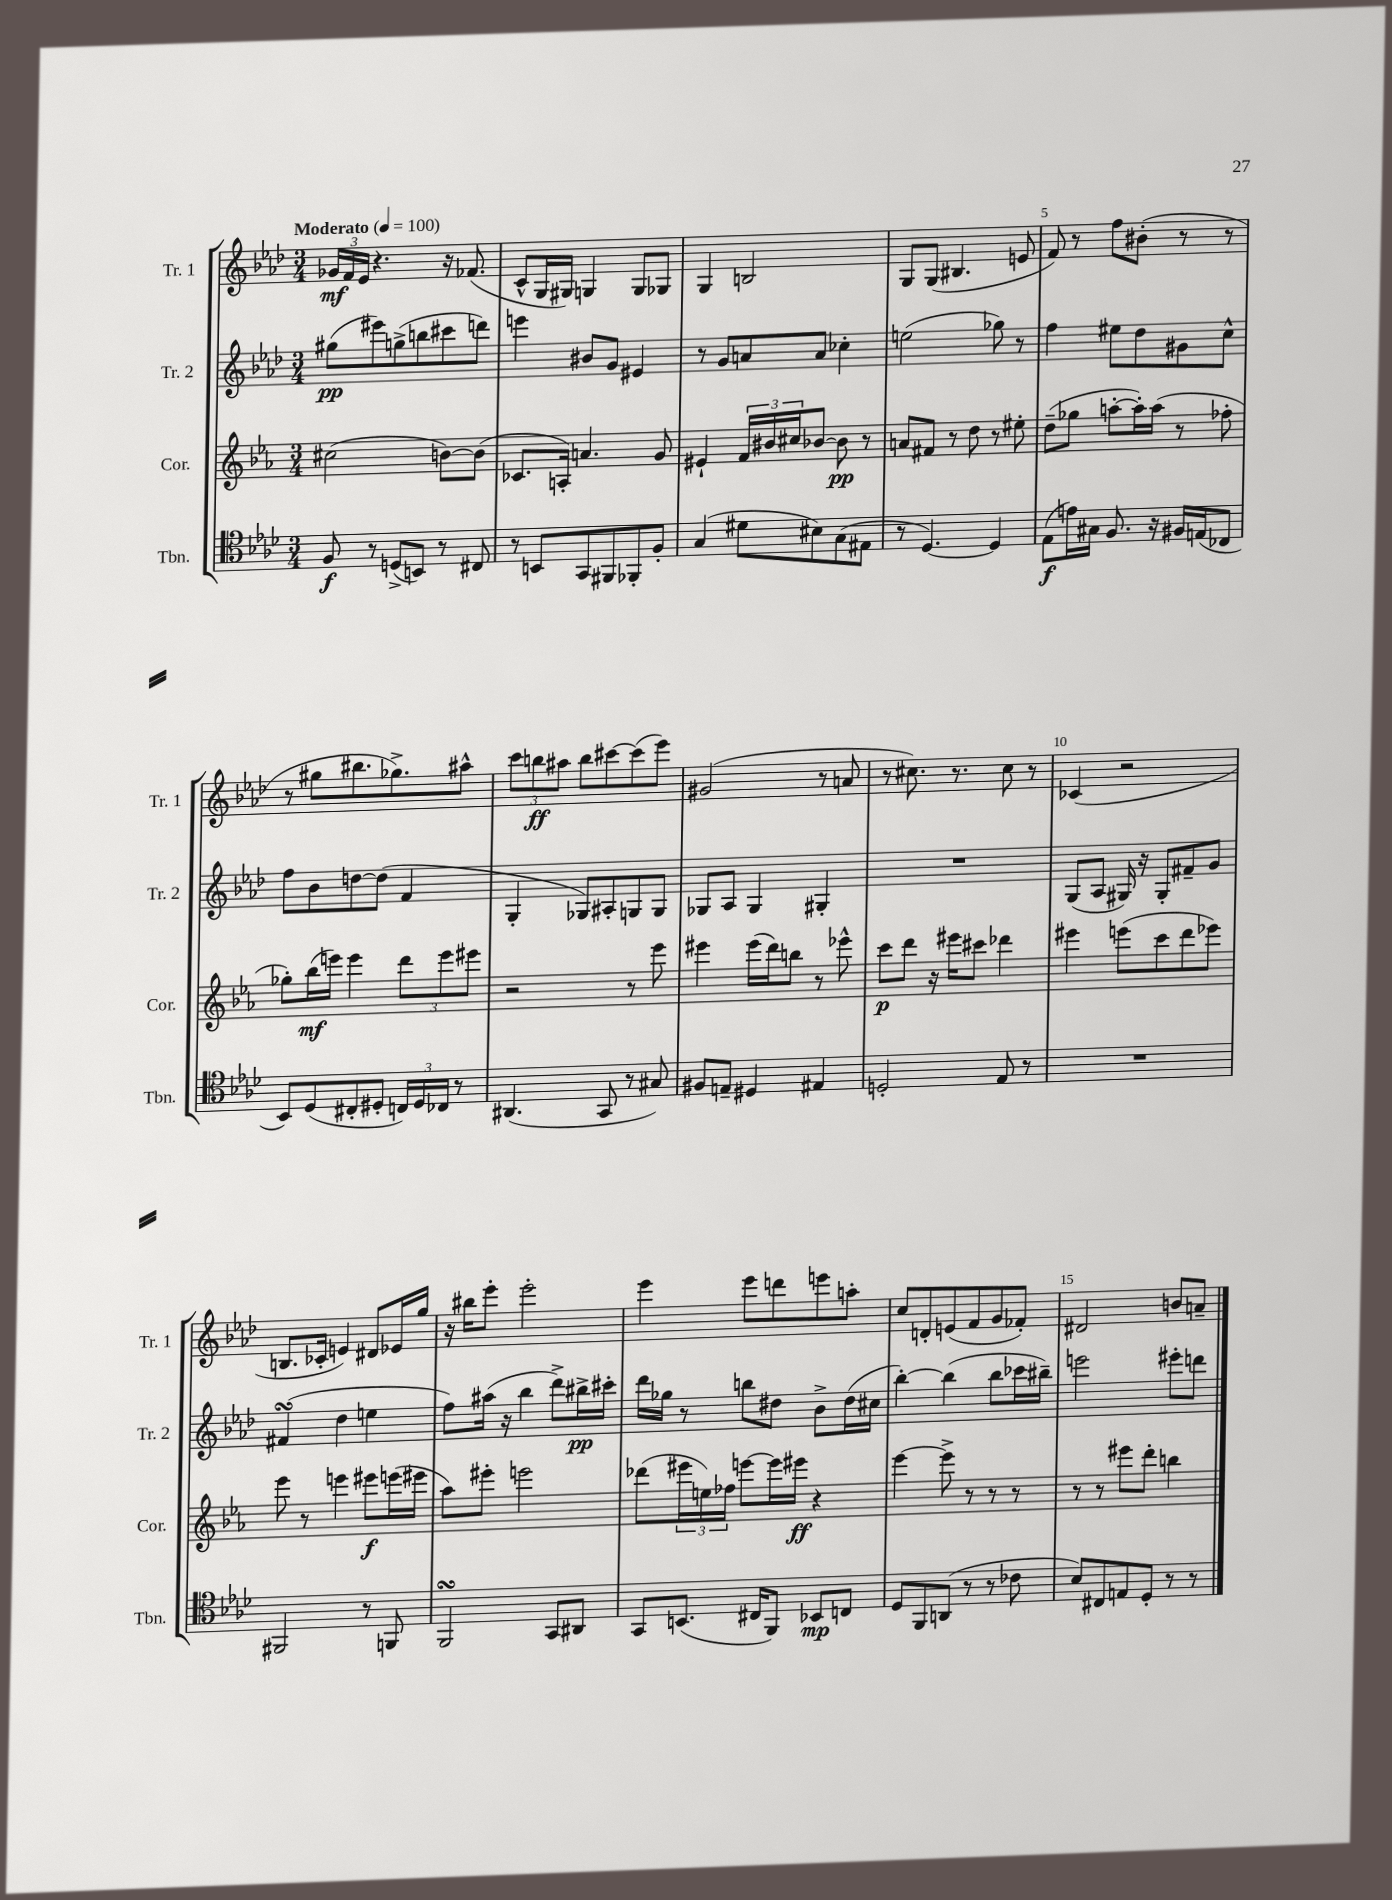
<<
\new StaffGroup <<
\new Staff = "s0" \with { instrumentName = "Tr. 1" shortInstrumentName = "Tr. 1" } {
    \clef treble \key aes \major \numericTimeSignature \time 3/4 \tempo "Moderato" 4 = 100
    \tuplet 3/2 { ges'16\mf f'16 ees'16 } r4. r16 fes'8.( |
    c'8-^ g16 gis16) g4 g8 ges8 |
    g4 b2 |
    g8 g8( bis4. e'8 |
    f'8) r8 f''8 bis'8-.( r8 r8 |
    r8 gis''8 bis''8. ges''8.->) ais''8-^ |
    \tuplet 3/2 { c'''8 b''8\ff ais''8 } b''8 cis'''8~ cis'''8( ees'''8) |
    gis'2( r8 a'8 |
    r8 cis''8.) r8. cis''8 r8 |
    ces'4( r2 |
    b8. ces'16-. e'4) dis'8 ees'16 g''16 |
    r16 bis''16 ees'''8-. ees'''2-. |
    ees'''4 ees'''8 d'''8 e'''8 a''8-. |
    c''8 d'8-. e'8( f'8 g'8 fes'8-.) |
    dis'2 b'8 a'8-- \bar "|." |
}
\new Staff = "s1" \with { instrumentName = "Tr. 2" shortInstrumentName = "Tr. 2" } {
    \clef treble \key aes \major \numericTimeSignature \time 3/4
    gis''8\pp( eis'''8) g''8->( b''8 cis'''8 d'''8) |
    e'''4 bis'8 g'8 eis'4 |
    r8 g'8 a'8 a'8 ces''4-. |
    e''2( ges''8) r8 |
    f''4 eis''8 des''8 gis'8 c''8-^ |
    f''8 bes'8 d''8~ d''8( f'4 |
    g4-. ges8) ais8-. g8 g8 |
    ges8 aes8 ges4 gis4-. |
    R2. |
    g8( aes8 gis16) r16 gis8-. fis'8-- g'8 |
    fis'4\turn( des''4 e''4 |
    f''8) ais''16( r16 bes''4 des'''8->) bis''16->\pp cis'''16-. |
    des'''16 ges''16 r8 b''8 dis''8 bes'8-> dis''16( cis''16 |
    bes''4~-.) bes''4( bes''8 ces'''16 bis''16--) |
    e'''2 eis'''8-. d'''8 \bar "|." |
}
\new Staff = "s2" \with { instrumentName = "Cor." shortInstrumentName = "Cor." } {
    \clef treble \key ees \major \numericTimeSignature \time 3/4
    cis''2( b'8~) b'8( |
    ces'8. a16-.) a'4. g'8 |
    eis'4-! \tuplet 3/2 { f'16 bis'16 cis''16 } bes'8~ bes'8\pp r8 |
    a'8 fis'8 r8 d''8 r8 eis''8-. |
    d''8--( ges''8 a''8~-. a''16-.) a''16( r8 fes''8-. |
    ges''8-.) bes''16\mf( e'''16) e'''4 \tuplet 3/2 { d'''8 e'''8 eis'''8 } |
    r2 r8 ees'''8 |
    eis'''4 eis'''16( d'''16) b''8 r8 ees'''8-^ |
    c'''8\p d'''8 r16 eis'''16 cis'''8 des'''4 |
    eis'''4 e'''8( c'''8 d'''8 ees'''8) |
    ees'''8 r8 e'''4 eis'''8\f e'''16( eis'''16 |
    aes''8) eis'''8-. e'''2 |
    des'''8( \tuplet 3/2 { eis'''16 e''16) fes''16 } e'''8~ e'''16 eis'''16\ff r4 |
    ees'''4~ ees'''8-> r8 r8 r8 |
    r8 r8 eis'''8 d'''8-. b''4 \bar "|." |
}
\new Staff = "s3" \with { instrumentName = "Tbn." shortInstrumentName = "Tbn." } {
    \clef tenor \key aes \major \numericTimeSignature \time 3/4
    f8\f r8 d8->( b,8) r8 cis8 |
    r8 b,8 g,8 fis,8 fes,8-. f8-. |
    g4( dis'8 bis8) g8( eis8 |
    r8 des4.~) des4 |
    ees8\f( e'16) gis16 f8. r16 fis16 e16( ces8 |
    bes,8) des8( cis8-. dis8-. \tuplet 3/2 { c16) dis16 ces16 } r8 |
    ais,4.( g,8 r8 gis8) |
    fis8 e8-- dis4 eis4 |
    d2-. ees8 r8 |
    R2. |
    fis,2 r8 f,8 |
    f,2\turn g,8 ais,8 |
    g,8 b,8.( cis16 f,8) bes,8\mp c8 |
    des8 f,8 a,8( r8 r8 ces'8 |
    bes8) cis8 e8 des8-. r8 r8 \bar "|." |
}
>>
>>
\layout { \context { \Score \override BarNumber.break-visibility = ##(#f #t #t) barNumberVisibility = #(every-nth-bar-number-visible 5) } }
